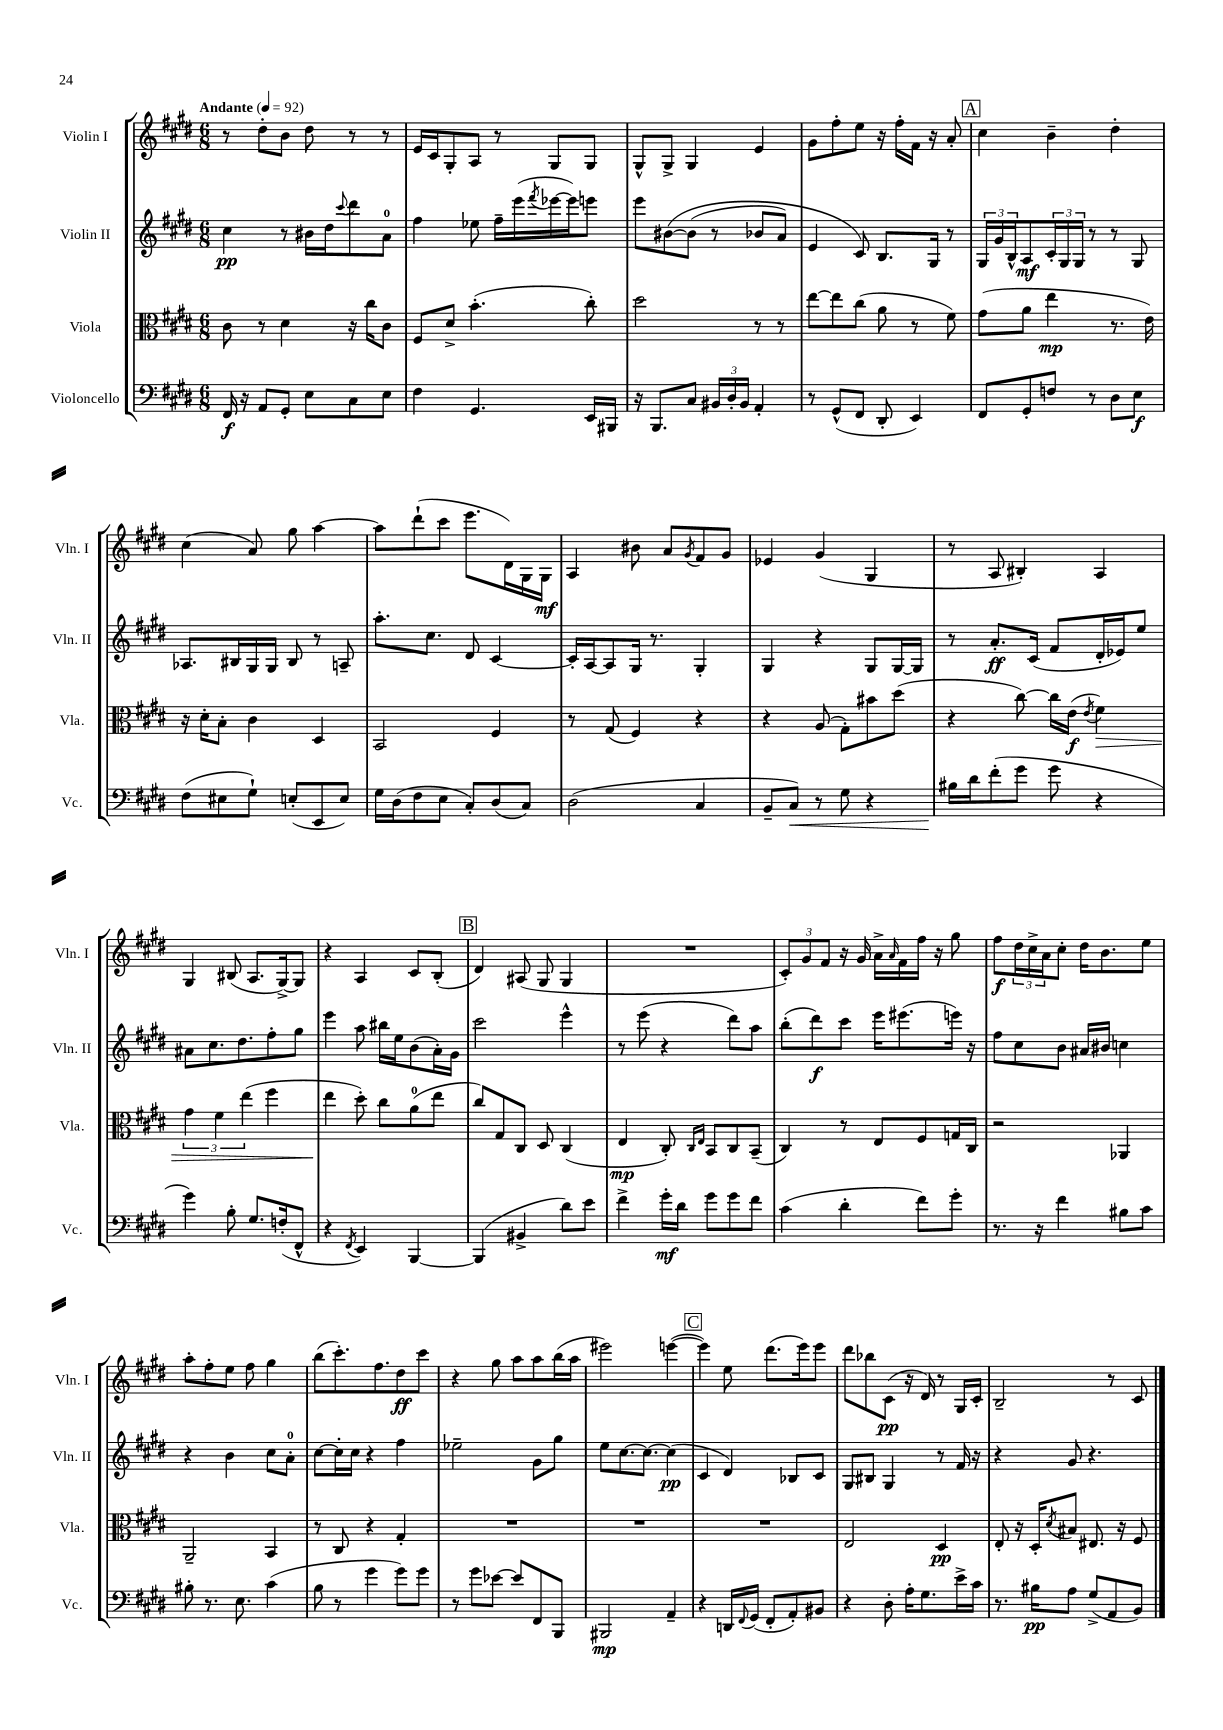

**kern	**dynam	**kern	**dynam	**kern	**dynam	**kern	**dynam
*part4	*part4	*part3	*part3	*part2	*part2	*part1	*part1
*staff4	*staff4	*staff3	*staff3	*staff2	*staff2	*staff1	*staff1
*I"Violoncello	*	*I"Viola	*	*I"Violin II	*	*I"Violin I	*
*I'Vc.	*	*I'Vla.	*	*I'Vln. II	*	*I'Vln. I	*
*clefF4	*	*clefC3	*	*clefG2	*	*clefG2	*
*k[f#c#g#d#]	*	*k[f#c#g#d#]	*	*k[f#c#g#d#]	*	*k[f#c#g#d#]	*
*M6/8	*	*M6/8	*	*M6/8	*	*M6/8	*
*MM92	*	*MM92	*	*MM92	*	*MM92	*
=1	=1	=1	=1	=1	=1	=1	=1
!	!	!	!	!	!	!LO:TX:a:B:t=Andante	!
16FF#/	f	8c#\	.	4cc#\	pp	8r	.
16r	.	.	.	.	.	.	.
8AA/L	.	8r	.	.	.	8dd#'\L	.
8GG#'/J	.	4d#\	.	8r	.	8b\J	.
8E\L	.	.	.	16b#X\LL	.	8dd#\	.
.	.	.	.	16dd#\J	.	.	.
.	.	.	.	8qqccc#/	.	.	.
8C#\	.	16r	.	8ddd#\	.	8r	.
.	.	16cc#\KL	.	.	.	.	.
8E\J	.	8c#\J	.	8a\J	.	8r	.
=2	=2	=2	=2	=2	=2	=2	=2
4F#\	.	8F#/L	.	4ff#\	.	16e/LL	.
.	.	.	.	.	.	16c#/J	.
.	.	8d#^/J	.	.	.	8G#'/	.
4.GG#/	.	(4.b'\	.	8ee-X\	.	8A/J	.
.	.	.	.	16ff#~\LL	.	8r	.
.	.	.	.	(16eee\	.	.	.
.	.	.	.	8qfff#/	.	.	.
.	.	.	.	[16eee-X\	.	8G#/L	.
.	.	.	.	16eee-\J])	.	.	.
16EE/LL	.	8cc#'\)	.	8eeen\J	.	8G#/J	.
16BBB#X/JJ	.	.	.	.	.	.	.
=3	=3	=3	=3	=3	=3	=3	=3
16r	.	2dd#\	.	8eee\L	.	8G#^^/L	.
8.BBB/L	.	.	.	.	.	.	.
.	.	.	.	([8b#X\	.	8G#^/J	.
8C#/J	.	.	.	(8b#\J]	.	4G#/	.
24BB#X/LL	.	.	.	8r	.	.	.
24D#'/	.	.	.	.	.	.	.
24BB#/JJ	.	.	.	.	.	.	.
4AA'/	.	8r	.	8b-X/L	.	4e/	.
.	.	8r	.	8a/J)	.	.	.
=4	=4	=4	=4	=4	=4	=4	=4
8r	.	[8ee\L	.	4e/	.	8g#\L	.
(8GG#^^/L	.	8ee\]	.	.	.	8ff#'\	.
8FF#/J	.	(8cc#\J	.	8c#/)	.	8ee\J	.
8DD#'/	.	8a\	.	8.B/L	.	16r	.
.	.	.	.	.	.	16ff#'\LL	.
4EE/)	.	8r	.	.	.	16f#\JJ	.
.	.	.	.	16G#/Jk	.	16r	.
.	.	8f#\)	.	8r	.	8a'/	.
!!LO:REH:place=s1:t=A
=5	=5	=5	=5	=5	=5	=5	=5
8FF#/L	.	(8g#\L	.	24G#/LL	.	4cc#\	.
.	.	.	.	24g#/	.	.	.
.	.	.	.	24B^^/J	.	.	.
8GG#'/	.	8a\J	.	8A/	mf	.	.
8Fn/J	.	4ee\	mp	24c#'/L	.	4b~\	.
.	.	.	.	24G#/	.	.	.
.	.	.	.	24G#/JJ	.	.	.
8r	.	.	.	8r	.	.	.
8D#\L	.	8.r	.	8r	.	4dd#'\	.
8E\J	f	.	.	8G#/	.	.	.
.	.	16e\)	.	.	.	.	.
!!LO:LB:g=z
=6	=6	=6	=6	=6	=6	=6	=6
(8F#\L	.	16r	.	8.A-X/L	.	(4cc#\	.
.	.	16d#'\KL	.	.	.	.	.
8E#X\	.	8B'\J	.	.	.	.	.
.	.	.	.	16B#X/L	.	.	.
8G#`\J)	.	4c#\	.	16G#/	.	8a/)	.
.	.	.	.	16G#/JJ	.	.	.
(8En'/L	.	.	.	8B#/	.	8gg#\	.
8EE/	.	4D#/	.	8r	.	[4aa\	.
8E/J)	.	.	.	8An~/	.	.	.
=7	=7	=7	=7	=7	=7	=7	=7
16G#\LL	.	2BB/	.	8.aa'\L	.	8aa\L]	.
(16D#\J	.	.	.	.	.	.	.
8F#\	.	.	.	.	.	(8ddd#`\	.
.	.	.	.	8.cc#\J	.	.	.
8E\J	.	.	.	.	.	8ccc#\J	.
8C#'/L)	.	.	.	8d#/	.	8.eee\L	.
(8D#/	.	4F#/	.	[4c#/	.	.	.
.	.	.	.	.	.	16d#\L)	.
8C#/J)	.	.	.	.	.	16G#\	.
.	.	.	.	.	.	16G#\JJ	mf
=8	=8	=8	=8	=8	=8	=8	=8
(2D#\	.	8r	.	16c#'/LL]	.	4A/	.
.	.	.	.	[16A/J	.	.	.
.	.	(8G#/	.	8A/]	.	.	.
.	.	4F#/)	.	16G#/Jk	.	8b#X\	.
.	.	.	.	8.r	.	.	.
.	.	.	.	.	.	8a/L	.
.	.	.	.	.	.	8qg#/	.
4C#/	.	4r	.	4G#'/	.	8f#/	.
.	.	.	.	.	.	8g#/J	.
=9	=9	=9	=9	=9	=9	=9	=9
8BB~/L	.	4r	.	4G#/	.	4e-X/	.
!	!LO:HP:b	!	!	!	!	!	!
8C#/J)	<	.	.	.	.	.	.
8r	.	(8A/	.	4r	.	(4g#/	.
8G#\	.	8G#'\L)	.	.	.	.	.
4r	.	8b#X\	.	8G#/L	.	4G#/	.
.	.	(8dd#\J	.	[16G#/L	.	.	.
.	.	.	.	16G#/JJ]	.	.	.
=10	=10	=10	=10	=10	=10	=10	=10
16B#X\LL	.	4r	.	8r	.	8r	.
16d#\J	[	.	.	.	.	.	.
(8f#'\	.	.	.	8.a'/L	ff	8A/	.
8g#\J	.	[8cc#\)	.	.	.	4B#X'/)	.
.	.	.	.	(16c#/Jk	.	.	.
8g#\	.	16cc#\LL]	.	8f#/L	.	.	.
.	.	(16e\JJ	f	.	.	.	.
.	.	8qe/	.	.	.	.	.
!	!	!	!LO:HP:b	!	!	!	!
4r	.	4f#\)	>	16d#'/L	.	4A/	.
.	.	.	.	16e-X/J)	.	.	.
.	.	.	.	8ee/J	.	.	.
!!LO:LB:g=z
=11	=11	=11	=11	=11	=11	=11	=11
4g#\)	.	6g#\	.	8a#X\L	.	4G#/	.
.	.	.	.	8.cc#\	.	.	.
.	.	6f#\	.	.	.	.	.
8B'\	.	.	.	.	.	(8B#X/	.
.	.	.	.	8.dd#\	.	.	.
.	.	(6ee\	.	.	.	.	.
8.G#/L	.	.	.	.	.	8.A/L	.
.	.	4ff#\	.	8ff#'\	.	.	.
(16Fn'/k	.	.	.	.	.	[16G#^/k)	.
8FF#^^/J	.	.	.	8gg#\J	.	8G#/J]	.
=12	=12	=12	=12	=12	=12	=12	=12
4r	.	4ee\	.	4eee\	.	4r	.
8qFF#/	.	.	.	.	.	.	.
4EE/)	.	8dd#'\)	]	8aa\	.	4A/	.
.	.	8cc#\L	.	16bb#X\LL	.	.	.
.	.	.	.	16ee\J	.	.	.
[4BBB/	.	(8a\	.	(8b\	.	8c#/L	.
.	.	8ee\J	.	16a'\L)	.	(8B'/J	.
.	.	.	.	16g#\JJ	.	.	.
!!LO:REH:place=s1:t=B
=13	=13	=13	=13	=13	=13	=13	=13
(4BBB/]	.	8cc#/L)	.	2ccc#\	.	4d#/)	.
.	.	8G#/	.	.	.	.	.
4BB#X^/	.	8C#/J	.	.	.	(8A#X/	.
.	.	8D#/	.	.	.	8G#/	.
8d#\L)	.	(4C#/	.	4eee^^\	.	4G#/	.
8e\J	.	.	.	.	.	.	.
=14	=14	=14	=14	=14	=14	=14	=14
4f#^\	.	4E/	mp	8r	.	2.r	.
.	.	.	.	(8eee\	.	.	.
16g#'\LL	mf	8C#'/)	.	4r	.	.	.
16d#\JJ	.	.	.	.	.	.	.
.	.	16qqC#/LL	.	.	.	.	.
.	.	16qqE/JJ	.	.	.	.	.
8g#\L	.	8BB/L	.	.	.	.	.
8g#\	.	8C#/	.	8ddd#\L)	.	.	.
8f#\J	.	(8BB~/J	.	8aa\J	.	.	.
=15	=15	=15	=15	=15	=15	=15	=15
(4c#\	.	4C#/)	.	(8bb'\L	.	12c#'/L)	.
.	.	.	.	.	.	12g#/	.
.	.	.	.	8ddd#\)	f	.	.
.	.	.	.	.	.	12f#/J	.
4d#'\	.	8r	.	8ccc#\J	.	16r	.
.	.	.	.	.	.	16g#/	.
.	.	8E/L	.	16eee\KL	.	16a^\LL	.
.	.	.	.	.	.	16qqa/	.
.	.	.	.	(8.eee#X\	.	16f#\	.
8f#\L)	.	8F#/	.	.	.	16ff#\JJ	.
.	.	.	.	.	.	16r	.
8g#'\J	.	16Gn/L	.	16eeen\Jk)	.	8gg#\	.
.	.	16C#/JJ	.	16r	.	.	.
=16	=16	=16	=16	=16	=16	=16	=16
8.r	.	2r	.	8ff#\L	.	8ff#\L	f
.	.	.	.	8cc#\	.	24dd#\L	.
.	.	.	.	.	.	24cc#^\	.
16r	.	.	.	.	.	.	.
.	.	.	.	.	.	24a\J	.
4f#\	.	.	.	8b\J	.	8cc#'\J	.
.	.	.	.	16a#X/LL	.	16dd#\KL	.
.	.	.	.	16b#X/JJ	.	8.b\	.
8B#X\L	.	4AA-X/	.	4ccn\	.	.	.
8c#\J	.	.	.	.	.	8ee\J	.
!!LO:LB:g=z
=17	=17	=17	=17	=17	=17	=17	=17
8B#X'\	.	2AA~/	.	4r	.	8aa'\L	.
8.r	.	.	.	.	.	8ff#'\	.
.	.	.	.	4b\	.	8ee\J	.
8.E\	.	.	.	.	.	.	.
.	.	.	.	.	.	8ff#\	.
(4c#\	.	4BB/	.	8cc#\L	.	4gg#\	.
.	.	.	.	8a'\J	.	.	.
=18	=18	=18	=18	=18	=18	=18	=18
8B\	.	8r	.	[8cc#\L	.	(8bb\L	.
8r	.	8C#/	.	16cc#'\L]	.	8.ccc#'\)	.
.	.	.	.	16cc#\JJ	.	.	.
4g#\	.	4r	.	4r	.	.	.
.	.	.	.	.	.	8.ff#\	.
8g#\L)	.	4G#'/	.	4ff#\	.	8dd#\	ff
8g#\J	.	.	.	.	.	8ccc#\J	.
=19	=19	=19	=19	=19	=19	=19	=19
8r	.	2.r	.	2ee-X~\	.	4r	.
8g#\L	.	.	.	.	.	.	.
[8e-X\J	.	.	.	.	.	8gg#\	.
8e-/L]	.	.	.	.	.	8aa\L	.
8FF#/	.	.	.	8g#\L	.	8aa\	.
8BBB/J	.	.	.	8gg#\J	.	(16bb\L	.
.	.	.	.	.	.	16aa\JJ	.
=20	=20	=20	=20	=20	=20	=20	=20
2BBB#X/	mp	2.r	.	8ee\L	.	2eee#X\)	.
.	.	.	.	[8.cc#\	.	.	.
.	.	.	.	8.cc#\J_	.	.	.
4AA~/	.	.	.	(4cc#\]	pp	([4eeen\	.
!!LO:REH:place=s1:t=C
=21	=21	=21	=21	=21	=21	=21	=21
4r	.	2.r	.	4c#/	.	4eee\])	.
16DDn/LL	.	.	.	4d#/)	.	8ee\	.
8qqFF#/	.	.	.	.	.	.	.
(16GG#/JJ	.	.	.	.	.	.	.
8FF#'/L	.	.	.	.	.	(8.ddd#\L	.
8AA'/)	.	.	.	8B-X/L	.	.	.
.	.	.	.	.	.	16eee\k)	.
8BB#X/J	.	.	.	8c#/J	.	8eee\J	.
=22	=22	=22	=22	=22	=22	=22	=22
4r	.	2E/	.	8G#/L	.	8ddd#\L	.
.	.	.	.	8B#X/J	.	8bb-X\	.
8D#'\	.	.	.	4G#/	.	(8c#\J	pp
16A'\KL	.	.	.	.	.	16r	.
8.G#\	.	.	.	.	.	16d#/)	.
.	.	4D#/	pp	8r	.	8r	.
16e^\L	.	.	.	16f#/	.	16G#/LL	.
16c#\JJ	.	.	.	16r	.	16c#'/JJ	.
=23	=23	=23	=23	=23	=23	=23	=23
8.r	.	8E'/	.	4r	.	2B~/	.
.	.	16r	.	.	.	.	.
16B#X\KL	pp	16D#'/KL	.	.	.	.	.
.	.	8qd#/	.	.	.	.	.
8A\J	.	8B#X/J	.	8g#/	.	.	.
(8G#^/L	.	8.E#X/	.	4.r	.	.	.
8AA/	.	.	.	.	.	8r	.
.	.	16r	.	.	.	.	.
8BB/J)	.	8F#/	.	.	.	8c#/	.
==	==	==	==	==	==	==	==
*-	*-	*-	*-	*-	*-	*-	*-
